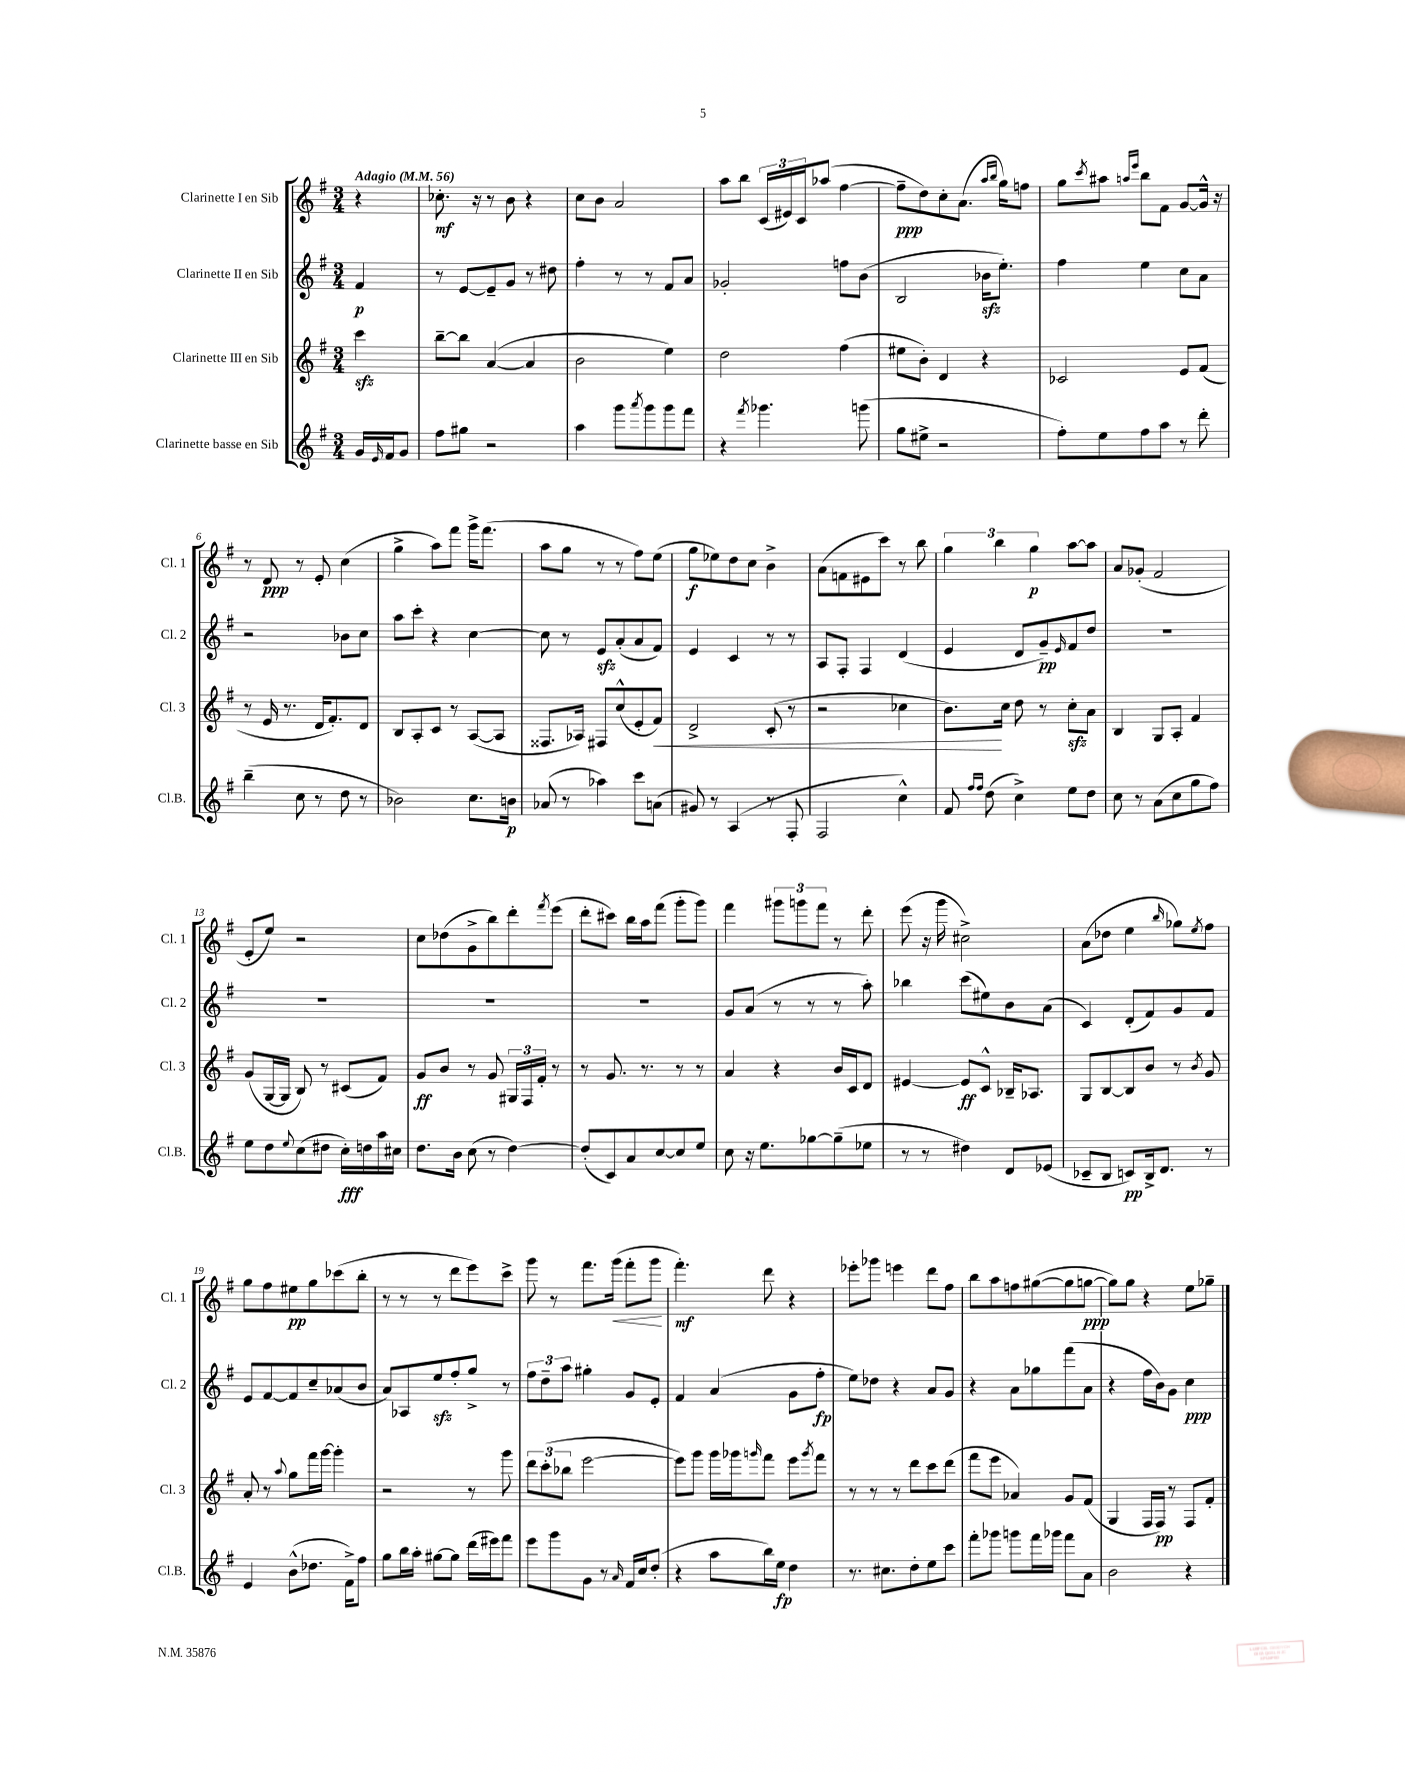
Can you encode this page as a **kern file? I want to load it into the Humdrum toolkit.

**kern	**dynam	**kern	**dynam	**kern	**dynam	**kern	**dynam
*part4	*part4	*part3	*part3	*part2	*part2	*part1	*part1
*staff4	*staff4	*staff3	*staff3	*staff2	*staff2	*staff1	*staff1
*I"Clarinette basse en Sib	*	*I"Clarinette III en Sib	*	*I"Clarinette II en Sib	*	*I"Clarinette I en Sib	*
*I'Cl.B.	*	*I'Cl. 3	*	*I'Cl. 2	*	*I'Cl. 1	*
*clefG2	*	*clefG2	*	*clefG2	*	*clefG2	*
*k[f#]	*	*k[f#]	*	*k[f#]	*	*k[f#]	*
*M3/4	*	*M3/4	*	*M3/4	*	*M3/4	*
*MM56	*	*MM56	*	*MM56	*	*MM56	*
=	=	=	=	=	=	=	=
!	!	!	!	!	!	!LO:TX:a:B:t=Adagio	!
16g/LL	.	4ccczz\	.	4f#/	p	4r	.
16qqe/	.	.	.	.	.	.	.
16f#/J	.	.	.	.	.	.	.
8g/J	.	.	.	.	.	.	.
=1	=1	=1	=1	=1	=1	=1	=1
8ff#\L	.	[8bb~\L	.	8r	.	8.cc-X'\	mf
8gg#X\J	.	8bb\J]	.	[8e/L	.	.	.
.	.	.	.	.	.	16r	.
2r	.	([4a/	.	8e~/]	.	8r	.
.	.	.	.	8g/J	.	8b\	.
.	.	4a/]	.	8r	.	4r	.
.	.	.	.	8dd#X\	.	.	.
=2	=2	=2	=2	=2	=2	=2	=2
4aa\	.	2b\	.	4ff#'\	.	8cc\L	.
.	.	.	.	.	.	8b\J	.
8ggg\L	.	.	.	8r	.	2a/	.
8qaaa/	.	.	.	.	.	.	.
8ggg\	.	.	.	8r	.	.	.
8ggg\	.	4ee\)	.	8f#/L	.	.	.
8fff#\J	.	.	.	8a/J	.	.	.
=3	=3	=3	=3	=3	=3	=3	=3
4r	.	2dd\	.	2g-X'/	.	8aa\L	.
.	.	.	.	.	.	8bb\J	.
8qfff#/	.	.	.	.	.	.	.
4.ggg-X\	.	.	.	.	.	(24c/LL	.
.	.	.	.	.	.	24e#X/)	.
.	.	.	.	.	.	24c/J	.
.	.	.	.	.	.	(8aa-X/J	.
.	.	(4ff#\	.	8ffn\L	.	[4ff#\	.
(8gggn\	.	.	.	(8b\J	.	.	.
=4	=4	=4	=4	=4	=4	=4	=4
8gg\L	.	8ee#X\L	.	2B/	.	8ff#~\L]	ppp
8ee#X^\J	.	8b'\J)	.	.	.	8dd\)	.
2r	.	4d/	.	.	.	8cc'\	.
.	.	.	.	.	.	(8.a\J	.
.	.	4r	.	16b-Xzz\KL	.	.	.
.	.	.	.	.	.	16qqaa/LL	.
.	.	.	.	.	.	16qqbb/JJ	.
.	.	.	.	8.ee'\J)	.	16gg\KL)	.
.	.	.	.	.	.	8ffn\J	.
=5	=5	=5	=5	=5	=5	=5	=5
8ff#'\L)	.	2c-X/	.	4ff#\	.	8gg\L	.
.	.	.	.	.	.	8qccc/	.
8ee\	.	.	.	.	.	8aa#X\J	.
.	.	.	.	.	.	16qqaan/LL	.
.	.	.	.	.	.	16qqeee/JJ	.
8ff#\	.	.	.	4ee\	.	8bb\L	.
8aa\J	.	.	.	.	.	8f#\J	.
8r	.	8e/L	.	8cc\L	.	[8g/L	.
8ddd'\	.	(8f#/J	.	8a\J	.	16g^^/Jk]	.
.	.	.	.	.	.	16r	.
!!LO:LB:g=z
=6	=6	=6	=6	=6	=6	=6	=6
(4bb~\	.	8r	.	2r	.	8r	.
.	.	16e/	.	.	.	8d/	ppp
.	.	8.r	.	.	.	.	.
8cc\	.	.	.	.	.	8r	.
8r	.	16d/KL	.	.	.	8e'/	.
.	.	8.f#'/)	.	.	.	.	.
8dd\	.	.	.	8b-X\L	.	(4cc\	.
8r	.	8d/J	.	8cc\J	.	.	.
=7	=7	=7	=7	=7	=7	=7	=7
2b-X\)	.	8B/L	.	8aa\L	.	4gg^\	.
.	.	8A'/	.	8ccc'\J	.	.	.
.	.	8c/J	.	4r	.	8aa\L)	.
.	.	8r	.	.	.	8fff#\J	.
8.cc\L	.	([8A/L	.	[4cc\	.	16ggg^\KL	.
.	.	.	.	.	.	(8.fff#\J	.
.	.	8A/J]	.	.	.	.	.
16bn\Jk	p	.	.	.	.	.	.
=8	=8	=8	=8	=8	=8	=8	=8
(8a-X/	.	8.F##X/L	.	8cc\]	.	8aa\L	.
8r	.	.	.	8r	.	8gg\J	.
.	.	16A-X/Jk)	.	.	.	.	.
4aa-X\)	.	8F#X/L	.	8ezz/L	.	8r	.
.	.	(8cc^^/	.	(8a'/	.	8r	.
8ccc\L	.	8e'/	.	8a/	.	8ff#\L)	.
!	!	!	!LO:HP:b	!	!	!	!
(8an\J	.	8f#/J)	<	8f#/J)	.	(8ee\J	.
=9	=9	=9	=9	=9	=9	=9	=9
8g#X/)	.	2d^/	.	4e/	.	8gg\L	f
8r	.	.	.	.	.	8ee-X\)	.
(4A/	.	.	.	4c/	.	8dd\	.
.	.	.	.	.	.	8cc\J	.
8r	.	(8c'/	.	8r	.	4b^\	.
8F#'/	.	8r	.	8r	.	.	.
=10	=10	=10	=10	=10	=10	=10	=10
2F#/	.	2r	.	8A/L	.	(8a\L	.
.	.	.	.	8F#'/J	.	8fn\	.
.	.	.	.	4F#/	.	8e#X\	.
.	.	.	.	.	.	8ccc\J)	.
4cc^^\)	.	4cc-X\	.	(4d/	.	8r	.
.	.	.	.	.	.	8bb\	.
=11	=11	=11	=11	=11	=11	=11	=11
8f#/	.	8.b\L)	.	4e/	.	6gg\	.
16qqff#/LL	.	.	.	.	.	.	.
16qqff#/JJ	.	.	.	.	.	.	.
(8dd\	.	.	.	.	.	.	.
.	.	.	.	.	.	6bb\	.
.	.	16cc\Jk	[	.	.	.	.
4cc^\)	.	8dd\	.	8d/L	.	.	.
.	.	.	.	.	.	6gg\	p
.	.	8r	.	8g~/)	pp	.	.
.	.	.	.	16qqe/	.	.	.
8ee\L	.	8cczz'\L	.	8f#/	.	[8aa\L	.
8dd\J	.	8a\J	.	8dd/J	.	8aa\J]	.
=12	=12	=12	=12	=12	=12	=12	=12
8cc\	.	4B/	.	2.r	.	8a/L	.
8r	.	.	.	.	.	(8g-X'/J	.
(8a\L	.	8G/L	.	.	.	2f#/	.
8cc\	.	8A'/J	.	.	.	.	.
8gg\	.	4f#/	.	.	.	.	.
8ff#\J)	.	.	.	.	.	.	.
!!LO:LB:g=z
=13	=13	=13	=13	=13	=13	=13	=13
8ee\L	.	(8g/L	.	2.r	.	8e'/L	.
8dd\	.	[16G/L	.	.	.	8ee/J)	.
.	.	16G/JJ]	.	.	.	.	.
8qqee/	.	.	.	.	.	.	.
(8cc\	.	8B/)	.	.	.	2r	.
8dd#X\J	.	8r	.	.	.	.	.
16cc'\LL)	fff	(8c#X/L	.	.	.	.	.
16ddn\	.	.	.	.	.	.	.
16aa\	.	8f#/J)	.	.	.	.	.
16cc#X\JJ	.	.	.	.	.	.	.
=14	=14	=14	=14	=14	=14	=14	=14
8.dd\L	.	8g/L	ff	2.r	.	8cc\L	.
.	.	8b/J	.	.	.	(8dd-X\	.
16b\Jk	.	.	.	.	.	.	.
(8cc\	.	8r	.	.	.	8g^\	.
8r	.	8g/	.	.	.	8bb\)	.
[4dd\)	.	24G#X/LL	.	.	.	8ddd'\	.
.	.	24F#/	.	.	.	.	.
.	.	24f#'/JJ	.	.	.	.	.
.	.	.	.	.	.	8qfff#/	.
.	.	8r	.	.	.	(8eee\J	.
=15	=15	=15	=15	=15	=15	=15	=15
(8dd'/L]	.	8r	.	2.r	.	8ddd'\L	.
8c/)	.	8.g/	.	.	.	8ccc#X\J)	.
8a/	.	.	.	.	.	16bb\LL	.
.	.	8.r	.	.	.	16aa\J	.
[8cc/	.	.	.	.	.	(8fff#\J	.
8cc/]	.	8r	.	.	.	8ggg'\L	.
8ee/J	.	8r	.	.	.	8ggg\J)	.
=16	=16	=16	=16	=16	=16	=16	=16
8cc\	.	4a/	.	8g/L	.	4fff#\	.
16r	.	.	.	(8a/J	.	.	.
8.ee\L	.	.	.	.	.	.	.
.	.	4r	.	8r	.	12ggg#X\L	.
.	.	.	.	.	.	12gggn\	.
[8gg-X\	.	.	.	8r	.	.	.
.	.	.	.	.	.	12fff#\J	.
(8gg-~\]	.	16b/LL	.	8r	.	8r	.
.	.	16c/J	.	.	.	.	.
8ee-X\J	.	8d/J	.	8aa'\)	.	8ddd'\	.
=17	=17	=17	=17	=17	=17	=17	=17
8r	.	[4e#X/	.	4bb-X\	.	(8eee\	.
8r	.	.	.	.	.	16r	.
.	.	.	.	.	.	16ggg\	.
4dd#X\)	.	8e#/L]	ff	(8ccc\L	.	2cc#X^\)	.
.	.	8c^^/J	.	8ee#X\)	.	.	.
8d/L	.	16B-X~/KL	.	8b\	.	.	.
.	.	8.A-X/J	.	.	.	.	.
(8e-X/J	.	.	.	(8a\J	.	.	.
=18	=18	=18	=18	=18	=18	=18	=18
8c-X~/L	.	8G/L	.	4c/)	.	(8a\L	.
8B/J	.	[8B/	.	.	.	8dd-X\J	.
8cn/L)	pp	8B/]	.	(8d'/L	.	4ee\	.
16B^/k	.	8b/J	.	8f#/)	.	.	.
8.d/J	.	.	.	.	.	.	.
.	.	.	.	.	.	16qqbb/	.
.	.	8r	.	8g/	.	8gg-X\L)	.
.	.	8qb/	.	.	.	8qee/	.
8r	.	8g/	.	8f#/J	.	8ff#\J	.
!!LO:LB:g=z
=19	=19	=19	=19	=19	=19	=19	=19
4e/	.	8a'/	.	8e/L	.	8gg\L	.
.	.	8r	.	[8f#/	.	8ff#\	.
.	.	8qqaa/	.	.	.	.	.
(8b^^\L	.	8gg\L	.	8f#/]	.	8ee#X\	pp
8.dd-X\J	.	16fff#\L	.	8cc~/	.	8gg\	.
.	.	[16ggg\JJ	.	.	.	.	.
.	.	4ggg'\]	.	(8a-X/	.	(8ccc-X\	.
16f#^\KL)	.	.	.	.	.	.	.
8ff#\J	.	.	.	8b/J	.	8bb'\J	.
=20	=20	=20	=20	=20	=20	=20	=20
8gg\L	.	2r	.	8a/L)	.	8r	.
16bb\L	.	.	.	8A-X/	.	8r	.
16aa'\JJ	.	.	.	.	.	.	.
[8gg#X\L	.	.	.	8eezz/	.	8r	.
8gg#\J]	.	.	.	8ff#'/	.	8ddd\L	.
(16ddd\LL	.	8r	.	8gg^/J	.	8eee\)	.
16eee#X\J)	.	.	.	.	.	.	.
8fff#\J	.	8ggg\	.	8r	.	8ccc^\J	.
=21	=21	=21	=21	=21	=21	=21	=21
8eee\L	.	12ddd\L	.	12ff#\L	.	8ggg\	.
.	.	(12ccc'\	.	12dd~\	.	.	.
8ggg\	.	.	.	.	.	8r	.
.	.	12bb-X\J	.	12aa\J	.	.	.
8g\J	.	[2eee\	.	4gg#X'\	.	8.fff#\L	.
8r	.	.	.	.	.	.	.
!	!	!	!	!	!	!	!LO:HP:b
.	.	.	.	.	.	(16ggg\Jk	<
16qqa/	.	.	.	.	.	.	.
16f#/LL	.	.	.	8g/L	.	8fff#'\L	.
16cc/J	.	.	.	.	.	.	.
(8dd'/J	.	.	.	8e'/J	.	8ggg\J	.
.	.	.	.	.	.	.	[
=22	=22	=22	=22	=22	=22	=22	=22
4r	.	8eee\L])	.	4f#/	.	4.fff#'\)	mf
.	.	8ggg\J	.	.	.	.	.
8aa\L	.	16ggg\LL	.	(4a/	.	.	.
.	.	16ggg-X\J	.	.	.	.	.
.	.	16qqgggn/	.	.	.	.	.
16bb\L)	.	8fff#\J	.	.	.	8ddd\	.
16ee\JJ	fp	.	.	.	.	.	.
4dd\	.	8eee\L	.	8g\L	.	4r	.
.	.	8qggg/	.	.	.	.	.
.	.	8fff#\J	.	8ff#'\J	fp	.	.
=23	=23	=23	=23	=23	=23	=23	=23
8.r	.	8r	.	8ee\L)	.	8eee-X'\L	.
.	.	8r	.	8dd-X\J	.	8ggg-X\J	.
8.cc#X\L	.	.	.	.	.	.	.
.	.	8r	.	4r	.	4eeen\	.
8dd'\	.	8ddd\L	.	.	.	.	.
8ee\	.	8ccc\	.	8a/L	.	8ddd\L	.
8ccc\J	.	(8ddd\J	.	8g/J	.	8ff#\J	.
=24	=24	=24	=24	=24	=24	=24	=24
8fff#'\L	.	8fff#\L	.	4r	.	8bb\L	.
8ggg-X\J	.	8eee\J	.	.	.	8aa\	.
8gggn\L	.	4a-X/)	.	8a\L	.	8ffn\	.
16fff#\L	.	.	.	8gg-X\	.	([8gg#X\	.
16ggg-X\JJ	.	.	.	.	.	.	.
8fff#\L	.	8g/L	.	(8fff#\	.	8gg#\]	.
8a\J	.	(8f#/J	.	8a\J	.	[8ggn\J	ppp
=25	=25	=25	=25	=25	=25	=25	=25
2b\	.	4G/	.	4r	.	8gg\L])	.
.	.	.	.	.	.	8gg\J	.
.	.	16F#/LL	.	16ff#\LL	.	4r	.
.	.	16F#/JJ)	pp	16b\J)	.	.	.
.	.	8r	.	8g\J	.	.	.
4r	.	8F#/L	.	4cc\	ppp	8ee\L	.
.	.	8f#'/J	.	.	.	8gg-X~\J	.
==	==	==	==	==	==	==	==
*-	*-	*-	*-	*-	*-	*-	*-
